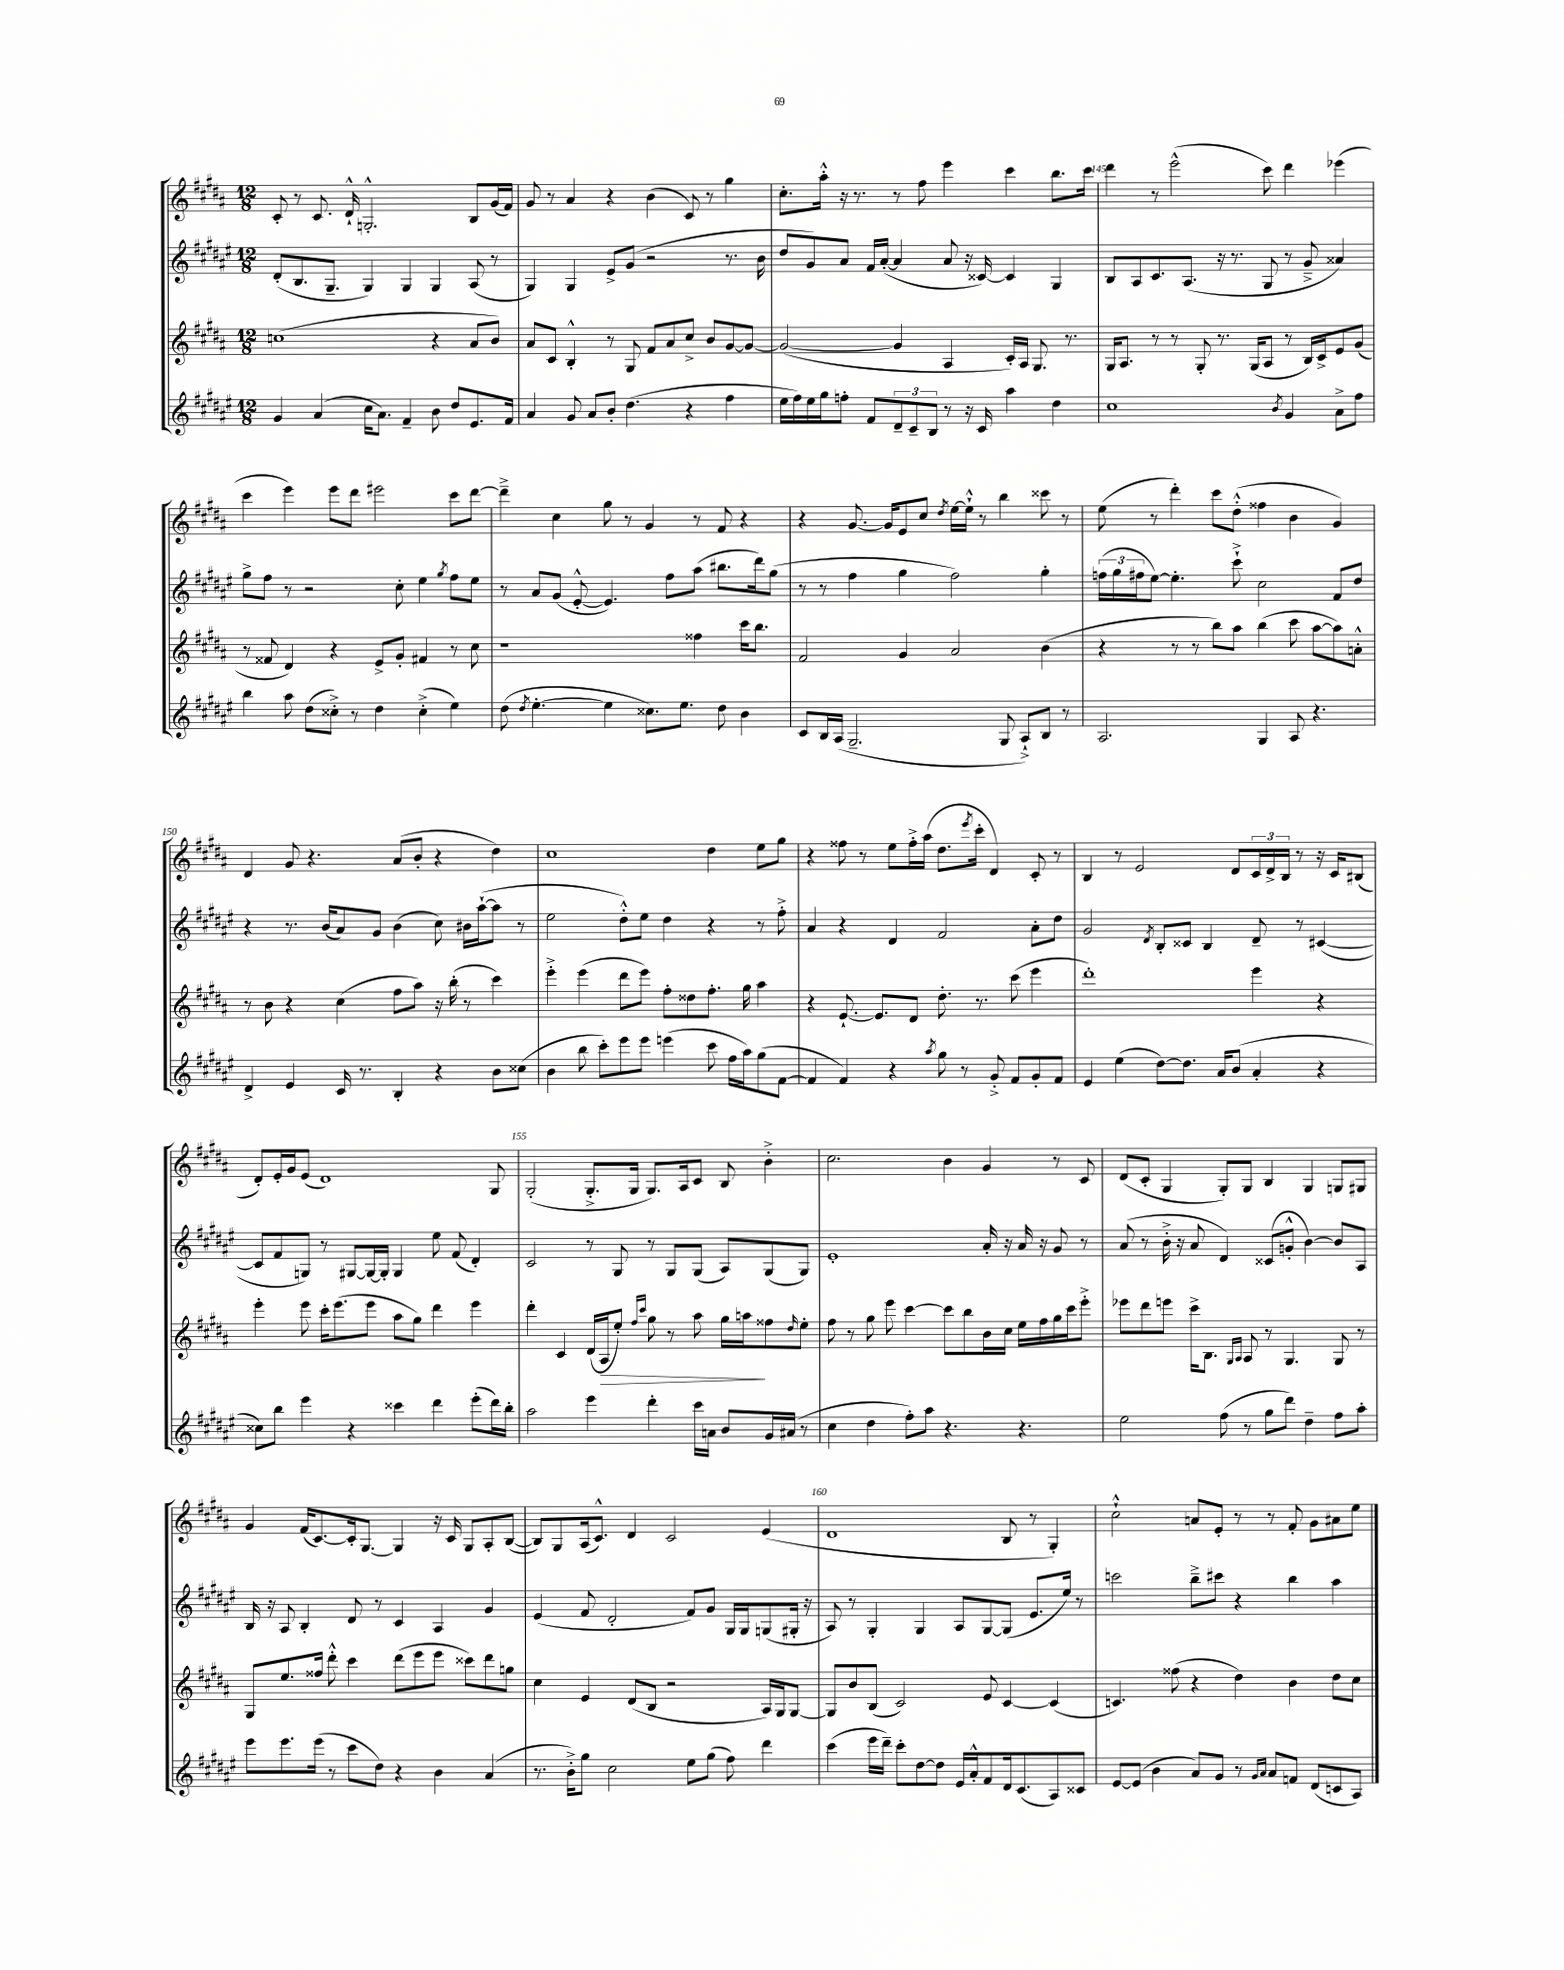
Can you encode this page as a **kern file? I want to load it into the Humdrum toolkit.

**kern	**kern	**kern	**kern
*staff4	*staff3	*staff2	*staff1
*clefG2	*clefG2	*clefG2	*clefG2
*k[f#c#g#d#a#e#]	*k[f#c#g#d#a#]	*k[f#c#g#d#a#e#]	*k[f#c#g#d#a#]
*M12/8	*M12/8	*M12/8	*M12/8
4g#/	(1cc	(8d#'/L	8c#'/
.	.	8.B/	8r
(4a#/	.	.	8.c#/
.	.	8.G#~/J	.
.	.	.	16d#`^^/
16cc#\LK	.	4G#/)	2.G'^^/
8.a#\J)	.	.	.
4f#~/	.	4G#/	.
8b\	4r	4G#/	.
8dd#/L	.	.	.
8.e#/	8a#/L	(8A#/	8B/L
.	8b/J)	8r	(16g#/L
16f#/Jk	.	.	16f#/JJ)
=	=	=	=
4a#/	8a#/L	4G#/)	8g#/
.	8c#/J	.	8r
8g#/	4B'^^/	4G#/	4a#/
8a#/L	.	.	.
8b'/J	8r	8e#^/L	4r
(4.dd#\	8G#/	(8g#/J	.
.	8f#/L	2r	(4b\
.	8a#/	.	.
4r	8cc#^/J	.	8c#/)
.	8b/L	.	8r
4ff#\	[8g#/	8.r	4gg#\
.	8g#/_J	.	.
.	.	16b\	.
=	=	=	=
16ee#\LL	(2g#/_	8dd#/L	8.cc#'\L
16ff#\)	.	.	.
16ee#\	.	8g#/)	.
16gg#\J	.	.	16aa#'^^\Jk
8ff'\J	.	8a#/J	16r
.	.	.	8.r
8f#/L	.	16f#/LL	.
.	.	([16a#'/JJ	.
12d#~/	4g#/]	4a#/]	8r
12c#~/	.	.	.
.	.	.	8ff#\
12B/J	.	.	.
8r	4A#/	8a#/	4eee\
16r	.	16r	.
16c#/	.	[16c##/)	.
4aa#\	16c#'/LL)	4c##/]	4ccc#\
.	16A#/JJ	.	.
.	8.G#/	.	.
4dd#\	.	4G#/	8.bb\L
.	8.r	.	.
.	.	.	16ccc#\Jk
=	=	=	=
1cc#	16G#/LK	8B/L	4ddd#\
.	8.A#/J	.	.
.	.	8A#/	.
.	8r	8.c#/	8r
.	8r	.	(2eee^^\
.	.	(8.A#/J	.
.	8G#'/	.	.
.	8.r	16r	.
.	.	8.r	.
.	(16G#/LK	.	.
.	8A#/J	8G#/	8ccc#\)
8qb/	.	.	.
4g#/	8r	8r	4ddd#\
.	16B/LL)	8g#~^/	.
.	16c#^/J	.	.
8a#^\L	8e/	4a##/)	(4eee-\
8ff#\J	(8g#/J	.	.
=	=	=	=
4bb\	8r	8gg#^\L	4ccc#\
.	8f##/	8ff#\J	.
8aa#\	4d#/)	8r	4eee\)
(8dd#\L	.	2r	.
8cc##'^\J)	4r	.	8eee\L
8r	.	.	8ddd#\J
4dd#\	8e^/L	.	2eee#\
.	8g#'/J	8cc#'\	.
(4cc##'^\	4f#/	4ee#\	.
.	.	8qgg#/	.
4ee#\)	8r	8ff#\L	8ccc#\L
.	8cc#\	8ee#\J	[8ddd#\J
=	=	=	=
(8dd#\	1r	8r	4ddd#~^\]
8qdd#/	.	.	.
[4.ee#'\	.	8a#/L	.
.	.	(8g#/J	4cc#\
.	.	[8e#'^^/	.
4ee#\]	.	4.e#/])	8gg#\
.	.	.	8r
8.cc##\L)	.	.	4g#/
.	.	8ff#\L	.
8.ee#\J	.	.	.
.	4ff##\	(8aa#\J	8r
8dd#\	.	8.bb#\L	8f#/
4b\	16ccc#\LK	.	4r
.	8.bb\J	16ddd#\k)	.
.	.	(8gg#\J	.
=	=	=	=
8c#/L	2f#/	8r	4r
16B/L	.	8r	.
(16A#/JJ	.	.	.
2.G#~/	.	4ff#\	[8.g#/
.	.	.	16g#/]LK
.	4g#/	4gg#\	8e/
.	.	.	8cc#/J
.	.	.	8qdd#/
.	2a#/	2ff#\)	[16ee\LL
.	.	.	16ee`^^\]JJ
.	.	.	8r
8G#/	.	.	4bb\
8A#`^/L)	.	.	.
8B/J	(4b\	4gg#'\	8ccc##\
8r	.	.	8r
=	=	=	=
2.A#/	4r	(24ff\LL	(8ee\
.	.	24gg#\	.
.	.	24ff#\J	.
.	.	[8ee#\J)	8r
.	8r	4.ee#'\]	4ddd#'\)
.	8r	.	.
.	8bb\L)	.	8ccc#\L
.	8aa#\J	8ccc#`^\	(8dd#'^^\J
4G#/	(4bb\	2cc#\	4ff##\
8A#/	8ccc#\	.	4b\
4.r	[8aa#\L	.	.
.	8aa#\])	8f#/L	4g#/)
.	8a'^^\J	8dd#/J	.
=	=	=	=
4d#^/	8r	4r	4d#/
.	8b\	.	.
4e#/	4r	8.r	8g#/
.	.	.	4.r
.	.	(16b/LK	.
16c#/	(4cc#\	8a#/)	.
8.r	.	.	.
.	.	8g#/J	.
4B'/	8ff#\L	(4b\	(8a#/L
.	8aa#\J)	.	8b'/J
4r	16r	8cc#\)	4r
.	(16bb'\	.	.
.	8r	16b#\LL	.
.	.	([16aa#`\J	.
8b\L	4ccc#\)	8aa#\]J	4dd#\)
(8cc##\J	.	8r	.
=	=	=	=
4b\	4eee'^\	2ee#\	1cc#
8bb\	(4eee\	.	.
8ccc#'\L)	.	.	.
8eee#\	8ddd#\L	8dd#'^^\L)	.
8eee#\J	8eee\J)	8ee#\J	.
(4eee\	8ff#'\L	4dd#\	.
.	8dd##\	.	.
8ccc#\	8.ff#'\J	4r	4dd#\
16ff#\LL	.	.	.
16aa#\J)	16gg#\	.	.
(8gg#\	4aa#\	8r	8ee\L
[8f#\J	.	8ff#'^\	8gg#\J
=	=	=	=
4f#/]	4r	4a#/	4r
4f#/)	[8.e`/	4r	8ff##\
.	.	.	8r
.	8.e/]L	.	.
4r	.	4d#/	8ee\L
.	8d#/J	.	16ff##'^\L
.	.	.	(16aa#\JJ
8qaa#/	.	.	.
8gg#\	8.dd#'\	2f#/	8.dd#\L
8r	.	.	.
.	.	.	8qeee/
.	8.r	.	16ccc#'\Jk
8g#'^/	.	.	4d#/)
8f#/L	(8ccc#\	.	.
8g#'/	4eee\	8a#'\L	8c#'/
8f#/J	.	8dd#\J	8r
=	=	=	=
4e#/	1ddd#')	2g#/	4B/
(4ee#\	.	.	8r
.	.	.	2e/
.	.	8qd#/	.
[8dd#\L)	.	8B'/L	.
8.dd#\]J	.	8c##/J	.
.	.	4B/	.
16a#/LK	.	.	.
(8b/J	.	.	8d#/L
4a#'/	4eee\	8d#~/	24c#/L
.	.	.	24d#^/
.	.	.	24B/JJ
.	.	8r	8r
4r	4r	([4c#/	16r
.	.	.	16c#/LK
.	.	.	(8B#/J
=	=	=	=
8cc##\L)	4eee'\	8c#/]L	8d#'/L)
8bb\J	.	8f#/	16e'/L
.	.	.	16g#/J
4eee#\	8eee\	8G/J)	(8e/J
.	16ccc#'\LK	8r	1d#)
.	(8.eee\	.	.
4r	.	[8G#/L	.
.	8eee\J	16G#/_L	.
.	.	16G#'/]JJ	.
4ccc##\	8aa#\L	4G#/	.
.	8gg#\J)	.	.
4ddd#\	4ddd#\	8ee#\	.
.	.	(8f#/	.
(8eee#'\L	4eee\	4d#'/)	.
16ddd#\L)	.	.	8G#/
16bb'\JJ	.	.	.
=	=	=	=
2aa#\	4ddd#'\	2c#/	(2G#'/
.	4c#/	.	.
4eee#\	(16d#/LL	8r	8.G#'^/L
.	16A#/J	.	.
.	8ee'/J)	8G#/	.
.	.	.	16G#/Jk
.	16qqff#/LL	.	.
.	16qqccc#/JJ	.	.
4ddd#'\	8gg#\	8r	8.G#/L)
.	8r	8G#/L	.
.	.	.	16A#/k
16ccc#\LL	8aa#\	(8G#/J	8c#/J
16a\JJ	.	.	.
8b/L	16gg#\LL	8A#/L)	8B/
.	16aa\J	.	.
16g#/L	8ff##\	(8G#/	4b'^\
(16a#/JJ	.	.	.
.	16qqdd#/	.	.
8r	8ee'\J	8G#/J)	.
=	=	=	=
4cc#\	8ff#\	1e#'	2.cc#\
.	8r	.	.
4dd#\	8gg#\	.	.
.	8eee\	.	.
8ff#'\L)	[4ccc#\	.	.
8aa#\J	.	.	.
4.r	8ccc#\]L	.	4b\
.	8bb\	.	.
.	16b\L	16a#'/	4g#/
.	16cc#\JJ	16r	.
4.r	16ee\LL	16a#/	.
.	16ff#\	16r	.
.	16gg#\	8g#/	8r
.	16ccc#\J	.	.
.	8eee'^\J	8r	8c#/
=	=	=	=
2ee#\	8eee-\L	(8a#/	(8d#/L
.	8ddd#\	8r	8c#'/J
.	8eee\J	16b'^\	4G#/
.	.	16r	.
.	16ccc#^\LK	8a#/	.
.	8.B\J	.	.
(8ff#\	.	4d#/)	8G#'/L)
.	16qqG#/LL	.	.
.	16qqA#/JJ	.	.
8r	8A#/	.	8G#/J
8gg#\L	8r	(8c##/L	4B/
8ddd#\J)	4.G#/	8g'^^/J	.
4dd#~\	.	[4b\)	4G#/
8ff#\L	8G#/	8b/]L	8G/L
8aa#'\J	8r	8A#/J	8G#/J
=	=	=	=
8eee#\L	8G#/L	16B/	4g#/
.	.	16r	.
8.eee#\	8.ee/	8A#/	.
.	.	4B'/	(16f#/LK
(16eee#\Jk	16ff##/Jk	.	[8.c#/)
8r	8ddd#'^^\	.	.
8ccc#\L	4ccc#\	8d#/	16c#'/]k
.	.	.	[8.G#/J
8dd#\J)	.	8r	.
4r	(8ddd#\L	4c#/	4G#/]
.	8eee\	.	.
4b\	8eee\J	4A#/	16r
.	.	.	16c#/
.	8ccc##\L)	.	8G#/L
(4a#/	8ddd#\	4g#/	8A#'/
.	8gg\J	.	([8B/J
=	=	=	=
8.r	4cc#\	(4e#/	8B/]L)
.	.	.	8G#/
16b'^\LK)	.	.	.
8gg#\J	4e/	8f#/	(16A#/k
.	.	.	8.c#^^/J)
2cc#\	.	2d#'/	.
.	(8d#/L	.	4d#/
.	8B/J	.	.
.	2r	.	2c#/
8ee#\L	.	8f#/L)	.
(8gg#\J	.	8g#/J	.
8ff#\)	.	16G#/LL	.
.	.	16G#/J	.
4ddd#\	16A#/LL)	(8G/	(4e/
.	16G#/J	.	.
.	[8G#/J	16G#'/Jk	.
.	.	16r	.
=	=	=	=
(4ccc#\	8G#/]L	8A#/)	1d#
.	8b/	8r	.
16eee#\LL	(8B/J	4G#'/	.
16ddd#~\JJ)	.	.	.
8ccc#'\L	2c#/)	.	.
[8dd#\	.	4G#/	.
8dd#\]J	.	.	.
16e#/LL	.	8A#/L	.
16a#'^^/J	.	.	.
8f#/	8e/	[8G#/	.
16d#/k	[4c#/	(8G#/]J	8B/
(8.c#/	.	.	.
.	.	8.e#/L	8r
8A#/)	(4c#/]	.	4G#'/)
.	.	16ee#/Jk)	.
8c##/J	.	8r	.
=	=	=	=
[8e#/L	4.c/)	2ccc\	2cc#`^^\
(8e#/]J	.	.	.
4b\	.	.	.
.	(8ff##\	.	.
8a#/L)	4r	8bb~^\L	8a/L
8g#/J	.	8ccc#\J	8e'/J
8r	4dd#\)	4r	8r
16qqg#/LL	.	.	.
16qqa#/JJ	.	.	.
8a#/L	.	.	8r
8f/J	4b\	4bb\	8f#'/
(8d#/L	.	.	8g#\L
8c/	8dd#\L	4aa#\	8a#\
8A#/J)	8cc#\J	.	8ee\J
==	==	==	==
*-	*-	*-	*-
